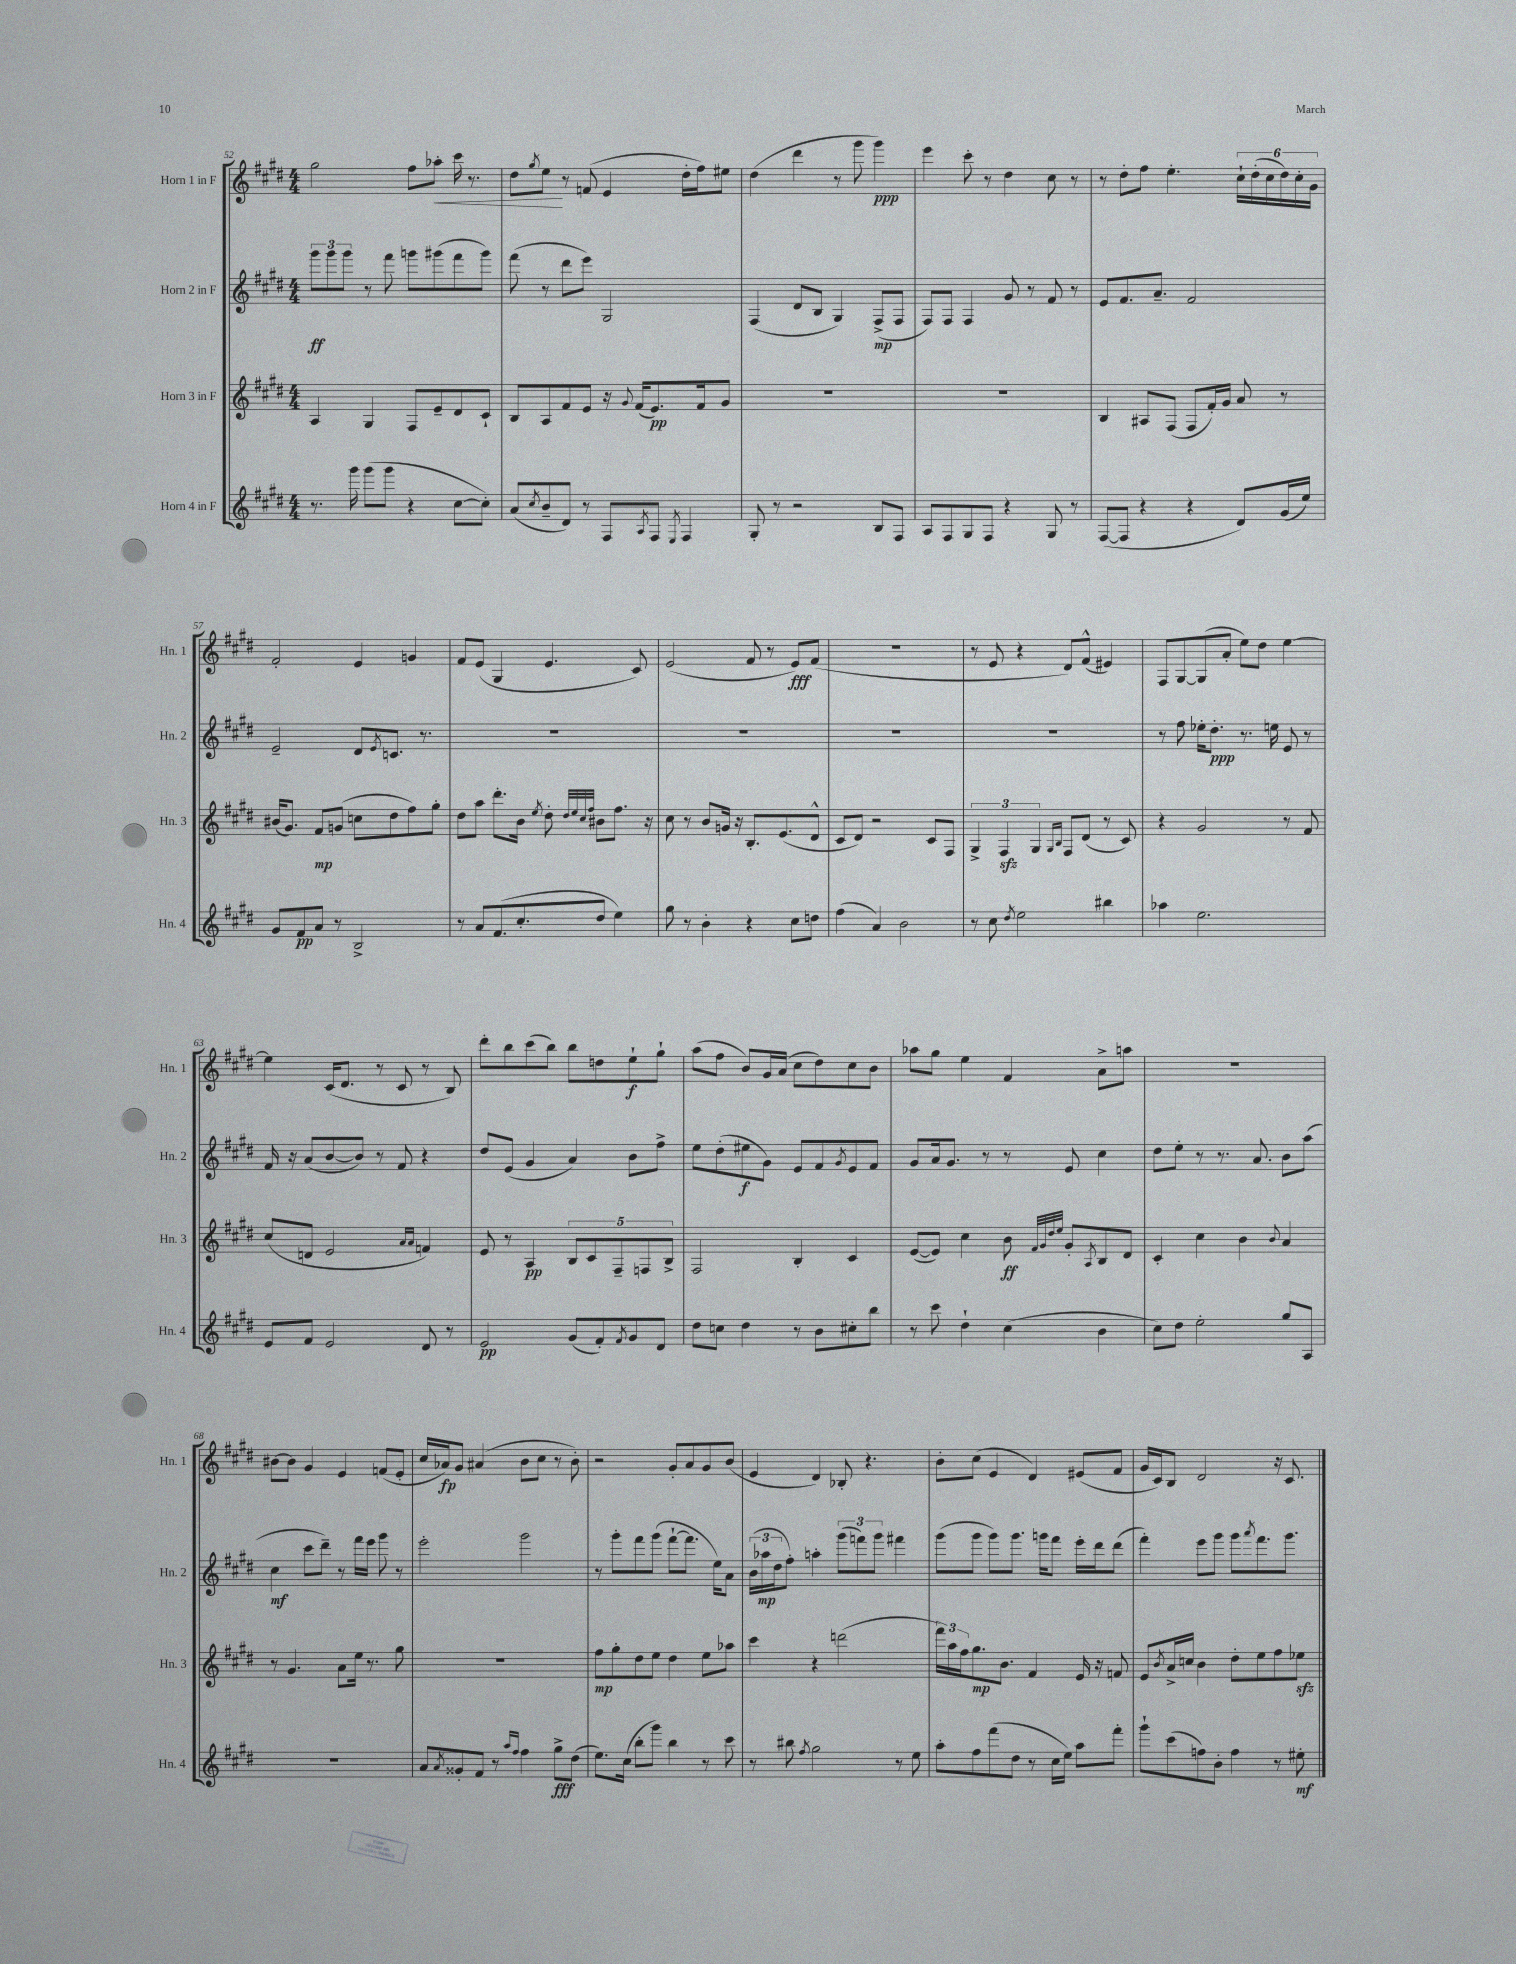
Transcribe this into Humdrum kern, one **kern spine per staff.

**kern	**dynam	**kern	**dynam	**kern	**dynam	**kern	**dynam
*part4	*part4	*part3	*part3	*part2	*part2	*part1	*part1
*staff4	*staff4	*staff3	*staff3	*staff2	*staff2	*staff1	*staff1
*I"Horn 4 in F	*	*I"Horn 3 in F	*	*I"Horn 2 in F	*	*I"Horn 1 in F	*
*I'Hn. 4	*	*I'Hn. 3	*	*I'Hn. 2	*	*I'Hn. 1	*
*clefG2	*	*clefG2	*	*clefG2	*	*clefG2	*
*k[f#c#g#d#]	*	*k[f#c#g#d#]	*	*k[f#c#g#d#]	*	*k[f#c#g#d#]	*
*M4/4	*	*M4/4	*	*M4/4	*	*M4/4	*
=52	=52	=52	=52	=52	=52	=52	=52
8.r	.	4A/	.	12ggg#\L	ff	2gg#\	.
.	.	.	.	12ggg#\	.	.	.
.	.	.	.	12ggg#\J	.	.	.
16ggg#\	.	.	.	.	.	.	.
(8ggg#\L	.	4G#/	.	8r	.	.	.
8ggg#\J	.	.	.	8fff#\	.	.	.
4r	.	8F#/L	.	8gggn\L	.	8ff#\L	.
!	!	!	!	!	!	!	!LO:HP:b
.	.	8e~/	.	(8ggg#X\	.	8aa-X'\J	<
[8cc#\L	.	8d#/	.	8fff#\	.	16ccc#\	.
.	.	.	.	.	.	8.r	.
8cc#'\J])	.	8c#`/J	.	8ggg#\J)	.	.	.
=53	=53	=53	=53	=53	=53	=53	=53
(8a/L	.	8B/L	.	(8fff#\	.	8dd#\L	.
8qcc#/	.	.	.	.	.	8qgg#/	.
8b~/	.	8A/	.	8r	.	8ee\J	.
8d#/J)	.	8f#/	.	8ddd#\L	.	8r	[
8r	.	8e/J	.	8eee\J)	.	(8fn/	.
8F#/L	.	16r	.	2G#/	.	4e/	.
.	.	8qqg#/	.	.	.	.	.
.	.	(16f#/KL	.	.	.	.	.
8qA/	.	.	.	.	.	.	.
8F#/J	.	8.e/)	pp	.	.	.	.
8qE/	.	.	.	.	.	.	.
4F#/	.	.	.	.	.	16dd#'\LL	.
.	.	16f#/k	.	.	.	16ff#\J)	.
.	.	8g#/J	.	.	.	8ee#X\J	.
=54	=54	=54	=54	=54	=54	=54	=54
8G#'/	.	1r	.	(4F#/	.	(4dd#\	.
8r	.	.	.	.	.	.	.
2r	.	.	.	8d#/L	.	4ddd#\	.
.	.	.	.	8B/J	.	.	.
.	.	.	.	4G#/)	.	8r	.
.	.	.	.	.	.	8ggg#\	.
8B/L	.	.	.	(8F#^/L	mp	4ggg#\)	ppp
8F#/J	.	.	.	8F#/J	.	.	.
=55	=55	=55	=55	=55	=55	=55	=55
8A/L	.	1r	.	8F#/L)	.	4eee\	.
8F#/	.	.	.	8F#/J	.	.	.
8G#/	.	.	.	4F#/	.	8ccc#'\	.
8F#/J	.	.	.	.	.	8r	.
4r	.	.	.	8g#/	.	4dd#\	.
.	.	.	.	8r	.	.	.
8G#/	.	.	.	8f#/	.	8cc#\	.
8r	.	.	.	8r	.	8r	.
=56	=56	=56	=56	=56	=56	=56	=56
([8F#/L	.	4B/	.	8e/L	.	8r	.
8F#/J]	.	.	.	8.f#/	.	8dd#'\L	.
4r	.	8A#X/L	.	.	.	8ff#\J	.
.	.	.	.	8.a~/J	.	.	.
.	.	(8F#/J	.	.	.	4.ee'\	.
4r	.	8F#/L	.	2f#/	.	.	.
.	.	16f#'/L)	.	.	.	.	.
.	.	16g#/JJ	.	.	.	.	.
8d#/L)	.	8a/	.	.	.	24cc#`\LL	.
.	.	.	.	.	.	(24dd#'\	.
.	.	.	.	.	.	24cc#\	.
(16g#/L	.	8r	.	.	.	24dd#\)	.
.	.	.	.	.	.	24cc#'\	.
16ee/JJ)	.	.	.	.	.	.	.
.	.	.	.	.	.	24g#\JJ	.
!!LO:LB:g=z
=57	=57	=57	=57	=57	=57	=57	=57
8g#/L	.	(16b#X/KL	.	2e~/	.	2f#'/	.
.	.	8.g#/J)	.	.	.	.	.
8f#/	pp	.	.	.	.	.	.
8a/J	.	8f#/L	mp	.	.	.	.
8r	.	(8gn/J	.	.	.	.	.
2B^/	.	8ccn\L	.	8d#/L	.	4e/	.
.	.	.	.	8qe/	.	.	.
.	.	8dd#\	.	8.cn/J	.	.	.
.	.	8ff#\)	.	.	.	4gn/	.
.	.	.	.	8.r	.	.	.
.	.	8gg#'\J	.	.	.	.	.
=58	=58	=58	=58	=58	=58	=58	=58
8r	.	8dd#\L	.	1r	.	8f#/L	.
8a/L	.	8aa\J	.	.	.	(8e/J	.
(8.f#/	.	8.ddd#'\L	.	.	.	4G#/	.
8.cc#'/	.	16b\Jk	.	.	.	.	.
.	.	8qee/	.	.	.	.	.
.	.	8dd#'\	.	.	.	4.e/	.
.	.	32qqdd#/LLL	.	.	.	.	.
.	.	32qqee/	.	.	.	.	.
.	.	32qqcc#/	.	.	.	.	.
.	.	32qqff#/JJJ	.	.	.	.	.
8dd#/J	.	8b#X\L	.	.	.	.	.
4ee\)	.	8.ff#\J	.	.	.	.	.
.	.	.	.	.	.	8c#/)	.
.	.	16r	.	.	.	.	.
=59	=59	=59	=59	=59	=59	=59	=59
8gg#\	.	8cc#\	.	1r	.	(2e/	.
8r	.	8r	.	.	.	.	.
4b'\	.	8b/L	.	.	.	.	.
.	.	16gn/Jk	.	.	.	.	.
.	.	16r	.	.	.	.	.
4r	.	8.B'/L	.	.	.	8f#/	.
.	.	.	.	.	.	8r	.
.	.	(8.e/	.	.	.	.	.
8cc#\L	.	.	.	.	.	8e/L)	fff
8ddn\J	.	8d#^^/J	.	.	.	(8f#/J	.
=60	=60	=60	=60	=60	=60	=60	=60
(4ff#\	.	8c#/L	.	1r	.	1r	.
.	.	8d#/J)	.	.	.	.	.
4a/)	.	2r	.	.	.	.	.
2b\	.	.	.	.	.	.	.
.	.	8c#/L	.	.	.	.	.
.	.	8F#/J	.	.	.	.	.
=61	=61	=61	=61	=61	=61	=61	=61
8r	.	6G#^/	.	1r	.	8r	.
8cc#\	.	.	.	.	.	8e/	.
.	.	6F#zz/	.	.	.	.	.
8qdd#/	.	.	.	.	.	.	.
2ee\	.	.	.	.	.	4r	.
.	.	6G#/	.	.	.	.	.
.	.	16qqG#/LL	.	.	.	.	.
.	.	16qqB/JJ	.	.	.	.	.
.	.	8F#/L	.	.	.	8d#/L)	.
.	.	(8d#/J	.	.	.	(8f#^^/J	.
4bb#X\	.	8r	.	.	.	4e#X/)	.
.	.	8c#/)	.	.	.	.	.
=62	=62	=62	=62	=62	=62	=62	=62
4aa-X\	.	4r	.	8r	.	8F#/L	.
.	.	.	.	8ff#\	.	[8G#/	.
2.ee\	.	2g#/	.	16ee-X'\KL	.	(8G#/]	.
.	.	.	.	8.dd#'\J	ppp	.	.
.	.	.	.	.	.	8a'/J	.
.	.	.	.	8.r	.	8ee\L)	.
.	.	.	.	.	.	8dd#\J	.
.	.	.	.	16een\	.	.	.
.	.	8r	.	8e/	.	[4ee\	.
.	.	8f#/	.	8r	.	.	.
!!LO:LB:g=z
=63	=63	=63	=63	=63	=63	=63	=63
8e/L	.	(8cc#/L	.	16f#/	.	4ee\]	.
.	.	.	.	16r	.	.	.
8f#/J	.	8dn/J	.	(8a/L	.	.	.
2e/	.	2e/	.	[8b/	.	(16c#/KL	.
.	.	.	.	.	.	8.d#/J	.
.	.	.	.	8b/J])	.	.	.
.	.	.	.	8r	.	8r	.
.	.	.	.	8f#/	.	8c#/	.
.	.	16qqa/LL	.	.	.	.	.
.	.	16qqa/JJ	.	.	.	.	.
8d#/	.	4fn/)	.	4r	.	8r	.
8r	.	.	.	.	.	8B/)	.
=64	=64	=64	=64	=64	=64	=64	=64
2e/	pp	8e/	.	8dd#/L	.	8ddd#'\L	.
.	.	8r	.	(8e/J	.	8bb\	.
.	.	4A/	pp	4g#/	.	(8ccc#\	.
.	.	.	.	.	.	8bb\J)	.
(8g#/L	.	10B/L	.	4a/)	.	8bb\L	.
.	.	10c#/	.	.	.	.	.
8f#'/)	.	.	.	.	.	8ddn\	.
.	.	10F#~/	.	.	.	.	.
8qf#/	.	.	.	.	.	.	.
8g#/	.	.	.	8b\L	.	8ee`\	f
.	.	10Fn/	.	.	.	.	.
8d#/J	.	.	.	8ff#^\J	.	8gg#`\J	.
.	.	10B^/J	.	.	.	.	.
=65	=65	=65	=65	=65	=65	=65	=65
8dd#\L	.	2F#/	.	8ee\L	.	(8aa\L	.
8ccn\J	.	.	.	(8dd#'\	.	8ff#\J	.
4dd#\	.	.	.	8ee#X\	f	8b/L)	.
.	.	.	.	8g#\J)	.	16g#/L	.
.	.	.	.	.	.	(16a/JJ	.
8r	.	4B'/	.	8e/L	.	8cc#\L	.
8b\L	.	.	.	8f#/	.	8dd#\)	.
.	.	.	.	8qg#/	.	.	.
8cc#X'\	.	4c#/	.	8e/	.	8cc#\	.
8bb\J	.	.	.	8f#/J	.	8b\J	.
=66	=66	=66	=66	=66	=66	=66	=66
8r	.	([8e/L	.	8g#/L	.	8aa-X\L	.
8ccc#\	.	8e/J])	.	16a/k	.	8gg#\J	.
.	.	.	.	8.g#/J	.	.	.
4dd#`\	.	4cc#\	.	.	.	4ee\	.
.	.	.	.	8r	.	.	.
(4cc#\	.	8b\	ff	8r	.	4f#/	.
.	.	32qqf#/LLL	.	.	.	.	.
.	.	32qqg#/	.	.	.	.	.
.	.	32qqdd#/	.	.	.	.	.
.	.	32qqee/JJJ	.	.	.	.	.
.	.	8g#'/L	.	8e/	.	.	.
.	.	8qA/	.	.	.	.	.
4b\	.	8B/	.	4cc#\	.	8a^\L	.
.	.	8d#/J	.	.	.	8aan\J	.
=67	=67	=67	=67	=67	=67	=67	=67
8cc#\L)	.	4c#'/	.	8dd#\L	.	1r	.
8dd#\J	.	.	.	8ee'\J	.	.	.
2ee'\	.	4cc#\	.	8r	.	.	.
.	.	.	.	8.r	.	.	.
.	.	4b\	.	.	.	.	.
.	.	.	.	8.a/	.	.	.
.	.	8qqb/	.	.	.	.	.
8gg#/L	.	4a/	.	8b\L	.	.	.
8A/J	.	.	.	(8aa\J	.	.	.
!!LO:LB:g=z
=68	=68	=68	=68	=68	=68	=68	=68
1r	.	8r	.	4cc#\	mf	[8b#X\L	.
.	.	4.g#/	.	.	.	8b#\J]	.
.	.	.	.	8ccc#\L	.	4g#/	.
.	.	.	.	8ddd#~\J)	.	.	.
.	.	8a\L	.	8r	.	4e/	.
.	.	16ee\Jk	.	16fff#\LL	.	.	.
.	.	8.r	.	16eee\JJ	.	.	.
.	.	.	.	8ggg#\	.	(8fn/L	.
.	.	8gg#\	.	8r	.	8e'/J	.
=69	=69	=69	=69	=69	=69	=69	=69
8a/L	.	1r	.	2eee'\	.	16cc#/LL	.
.	.	.	.	.	.	16a-X/J)	fp
8qa/	.	.	.	.	.	.	.
8g##X'/	.	.	.	.	.	8g#/J	.
8f#/J	.	.	.	.	.	(4a#X/	.
8r	.	.	.	.	.	.	.
16qqaa/LL	.	.	.	.	.	.	.
16qqff#/JJ	.	.	.	.	.	.	.
4ff#\	.	.	.	2ggg#\	.	8b\L	.
.	.	.	.	.	.	8cc#\J	.
8gg#^\L	fff	.	.	.	.	8r	.
(8dd#\J	.	.	.	.	.	8b'\)	.
=70	=70	=70	=70	=70	=70	=70	=70
8.ee\L)	.	8ff#\L	mp	8r	.	2r	.
.	.	8gg#'\	.	8ggg#'\L	.	.	.
(16cc#\Jk	.	.	.	.	.	.	.
8bb'\L	.	8dd#\	.	8fff#\	.	.	.
8ggg#\J)	.	8ee\J	.	(8ggg#\J	.	.	.
4bb\	.	4dd#\	.	[8fff#`\L	.	8g#'/L	.
.	.	.	.	8.fff#\J]	.	8a/	.
8r	.	8ee\L	.	.	.	8g#/	.
.	.	.	.	16ee\KL)	.	.	.
8ccc#\	.	8aa-X\J	.	8a\J	.	(8b/J	.
=71	=71	=71	=71	=71	=71	=71	=71
8r	.	4ccc#\	.	(24b\LL	.	4e/	.
.	.	.	.	24aa-X\	mp	.	.
.	.	.	.	24dd#\J	.	.	.
8bb#X\	.	.	.	8ff#'\J)	.	.	.
8qff#/	.	.	.	.	.	.	.
2gg#\	.	4r	.	4aan'\	.	4d#/)	.
.	.	(2dddn\	.	(12ggg#\L	.	8B-X'/	.
.	.	.	.	12fffn\)	.	.	.
.	.	.	.	.	.	4.r	.
.	.	.	.	12ggg#\J	.	.	.
8r	.	.	.	4fff#X\	.	.	.
8ee\	.	.	.	.	.	.	.
=72	=72	=72	=72	=72	=72	=72	=72
8aa'\L	.	24fff#\LL)	.	(8ggg#\L	.	8b'\L	.
.	.	24aa\	.	.	.	.	.
.	.	24ff#\J	.	.	.	.	.
8ff#\	.	8.gg#\	mp	8ggg#\J	.	(8cc#\J	.
(8fff#\	.	.	.	8ggg#\L)	.	4e/	.
.	.	8.b\J	.	.	.	.	.
8dd#\J	.	.	.	8.ggg#\J	.	.	.
8r	.	4f#/	.	.	.	4d#/)	.
.	.	.	.	16gggn\KL	.	.	.
16cc#\LL	.	.	.	8fff#\J	.	.	.
16ee\JJ)	.	.	.	.	.	.	.
8aa\L	.	16e/	.	16eee'\LL	.	(8e#X/L	.
.	.	16r	.	16ddd#\J	.	.	.
8fff#'\J	.	8fn/	.	(8ddd#\J	.	8f#/J	.
=73	=73	=73	=73	=73	=73	=73	=73
8ggg#`\L	.	8e/L	.	4fff#'\)	.	16g#/LL	.
.	.	.	.	.	.	16c#/J)	.
.	.	8qb/	.	.	.	.	.
(8ccc#\	.	16a^/L	.	.	.	8B/J	.
.	.	16ccn/JJ	.	.	.	.	.
8ffn\)	.	4b\	.	8eee\L	.	2d#/	.
8b'\J	.	.	.	8ggg#\J	.	.	.
4ff\	.	8dd#'\L	.	8ggg#\L	.	.	.
.	.	.	.	8qaaa/	.	.	.
.	.	8ee\	.	8.fff#\	.	.	.
8r	.	8ff#\	.	.	.	16r	.
.	.	.	.	8.ggg#\J	.	8.c#/	.
8ee#X'\	mf	8ee-Xzz\J	.	.	.	.	.
==	==	==	==	==	==	==	==
*-	*-	*-	*-	*-	*-	*-	*-
